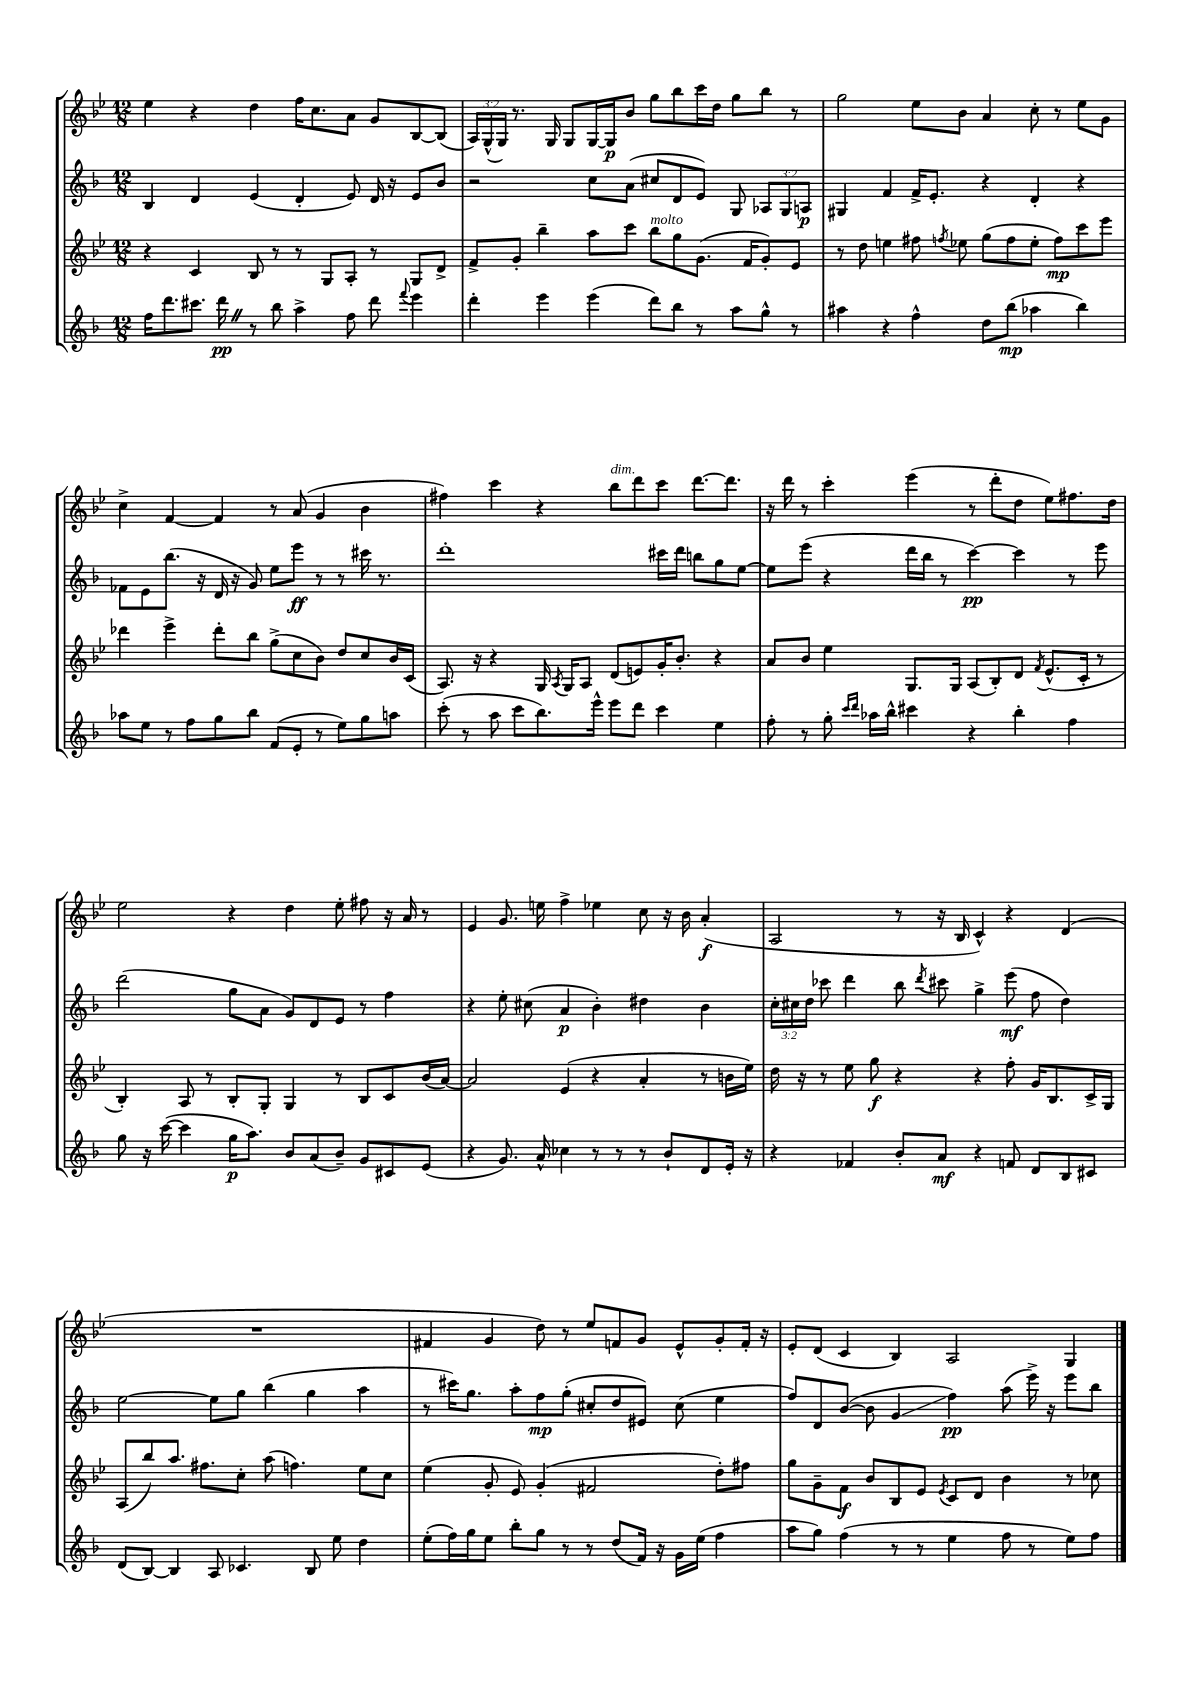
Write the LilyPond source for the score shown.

<<
\new StaffGroup <<
\new Staff = "s0" {
    \clef treble \key bes \major \numericTimeSignature \time 12/8 \override Staff.TupletNumber.text = #tuplet-number::calc-fraction-text
    \autoBeamOff ees''4 r4 d''4 f''16[ c''8. a'8] g'8[ bes8~ bes8]( |
    \tuplet 3/2 { a16[) g16-^( g16]) } r8. g16 g8[ g16~ g16\p bes'8] g''8[ bes''8 c'''16 d''16] g''8[ bes''8] r8 |
    g''2 ees''8[ bes'8] a'4 c''8-. r8 ees''8[ g'8] |
    c''4-> f'4~ f'4 r8 a'8( g'4 bes'4 |
    fis''4) c'''4 r4 bes''8[^\markup { \italic "dim." } d'''8 c'''8] d'''8.[~ d'''8.] |
    r16 d'''16 r8 c'''4-. ees'''4( r8 d'''8[-. d''8] ees''8[) fis''8. d''16] |
    ees''2 r4 d''4 ees''8-. fis''8 r16 a'16 r8 |
    ees'4 g'8. e''16 f''4-> ees''4 c''8 r16 bes'16 a'4-.\f( |
    a2 r8 r16 bes16 c'4-^) r4 d'4( |
    R1. |
    fis'4 g'4 d''8) r8 ees''8[ f'8 g'8] ees'8[-^ g'8-. f'16]-. r16 |
    ees'8[-. d'8]( c'4 bes4) a2 g4 \bar "|." |
}
\new Staff = "s1" {
    \clef treble \key f \major \numericTimeSignature \time 12/8 \override Staff.TupletNumber.text = #tuplet-number::calc-fraction-text
    \autoBeamOff bes4 d'4 e'4( d'4-. e'8) d'16 r16 e'8[ bes'8] |
    r2 c''8[ a'8]( cis''8[ d'8 e'8]) g8 \tuplet 3/2 { aes8[ g8 a8]\p } |
    gis4 f'4 f'16[-> e'8.]-. r4 d'4-. r4 |
    fes'8[ e'8 bes''8.]( r16 d'16 r16 g'8) e''8[ e'''8]\ff r8 r8 cis'''16 r8. |
    d'''1-. cis'''16[ d'''16] b''8[ g''8 e''8]~ |
    e''8[ e'''8]( r4 d'''16[ bes''16] r8 c'''4~\pp) c'''4 r8 e'''8 |
    d'''2( g''8[ a'8] g'8[) d'8 e'8] r8 f''4 |
    r4 e''8-. cis''8( a'4\p bes'4-.) dis''4 bes'4 |
    \tuplet 3/2 { c''16[-. cis''16 d''16] } ces'''8 d'''4 bes''8 \acciaccatura { d'''8 } cis'''8 g''4-> e'''8\mf( f''8 d''4) |
    e''2~ e''8[ g''8] bes''4( g''4 a''4 |
    r8 cis'''16[) g''8.] a''8[-. f''8\mp g''8]-.( cis''8[-. d''8 eis'8]) cis''8( e''4 |
    f''8[) d'8 bes'8]~( bes'8 g'4\glissando f''4\pp) a''8( e'''16->) r16 e'''8[ bes''8] \bar "|." |
}
\new Staff = "s2" {
    \clef treble \key bes \major \numericTimeSignature \time 12/8
    \autoBeamOff r4 c'4 bes8 r8 r8 g8[ a8]-. r8 g8[ d'8]-> |
    f'8[-> g'8]-. bes''4-- a''8[ c'''8] bes''8[^\markup { \italic "molto" } g''8 g'8.]( f'16[ g'8-.) ees'8] |
    r8 d''8 e''4 fis''8 \acciaccatura { f''8 } ees''8 g''8[( f''8 ees''8]-. f''8[\mp) c'''8 ees'''8] |
    des'''4 ees'''4-> des'''8[-. bes''8] g''8[->( c''8 bes'8]) d''8[ c''8 bes'16 c'16]( |
    a8.) r16 r4 g16 \acciaccatura { a8 } g16[ a8] d'8[( e'8) g'16-. bes'8.]-. r4 |
    a'8[ bes'8] ees''4 g8.[ g16] a8[( bes8-.) d'8] \acciaccatura { f'8 } ees'8.[-^( c'16]-. r8 |
    bes4-.) a8 r8 bes8[-. g8]-. g4 r8 bes8[ c'8 bes'16( a'16]~) |
    a'2 ees'4( r4 a'4-. r8 b'16[ ees''16]) |
    d''16 r16 r8 ees''8 g''8\f r4 r4 f''8-. g'16[ bes8. c'16-> g16] |
    a8[( bes''8) a''8.] fis''8.[ c''8]-. a''8( f''4.) ees''8[ c''8] |
    ees''4( g'8-. ees'8) g'4-.( fis'2 d''8[-.) fis''8] |
    g''8[ g'8-- f'8]\f bes'8[ bes8 ees'8] \acciaccatura { ees'8 } c'8[ d'8] bes'4 r8 ces''8 \bar "|." |
}
\new Staff = "s3" {
    \clef treble \key f \major \numericTimeSignature \time 12/8
    \autoBeamOff f''16[ d'''8. cis'''8.] d'''16\pp \once \override BreathingSign.text = \markup { \musicglyph "scripts.caesura.straight" } \breathe r8 bes''8 a''4-> f''8 d'''8 \appoggiatura { f'''8 } e'''4 |
    d'''4-. e'''4 e'''4( d'''8[) bes''8] r8 a''8[ g''8]-^ r8 |
    ais''4 r4 f''4-^ d''8[ bes''8]\mp( aes''4 bes''4) |
    aes''8[ e''8] r8 f''8[ g''8 bes''8] f'8[( e'8]-. r8 e''8[) g''8 a''8] |
    c'''8-.( r8 a''8 c'''8[ bes''8.) e'''16]-^ e'''8[ d'''8] c'''4 e''4 |
    f''8-. r8 g''8-. \grace { c'''16[ d'''16] } aes''16[ bes''16]-^ cis'''4 r4 bes''4-. f''4 |
    g''8 r16 c'''16~( c'''4 g''16[\p a''8.]) bes'8[ a'8( bes'8]--) g'8[ cis'8 e'8]( |
    r4 g'8.) a'16-^ ces''4 r8 r8 r8 bes'8[-! d'8 e'16]-. r16 |
    r4 fes'4 bes'8[-. a'8]\mf r4 f'8 d'8[ bes8 cis'8] |
    d'8[( bes8]~) bes4 a8 ces'4. bes8 e''8 d''4 |
    e''8[-.( f''16) g''16 e''8] bes''8[-. g''8] r8 r8 d''8[( f'16]) r16 g'16[ e''16]( f''4 |
    a''8[ g''8]) f''4( r8 r8 e''4 f''8 r8 e''8[) f''8] \bar "|." |
}
>>
>>
\layout { \context { \Score \remove "Bar_number_engraver" } }
